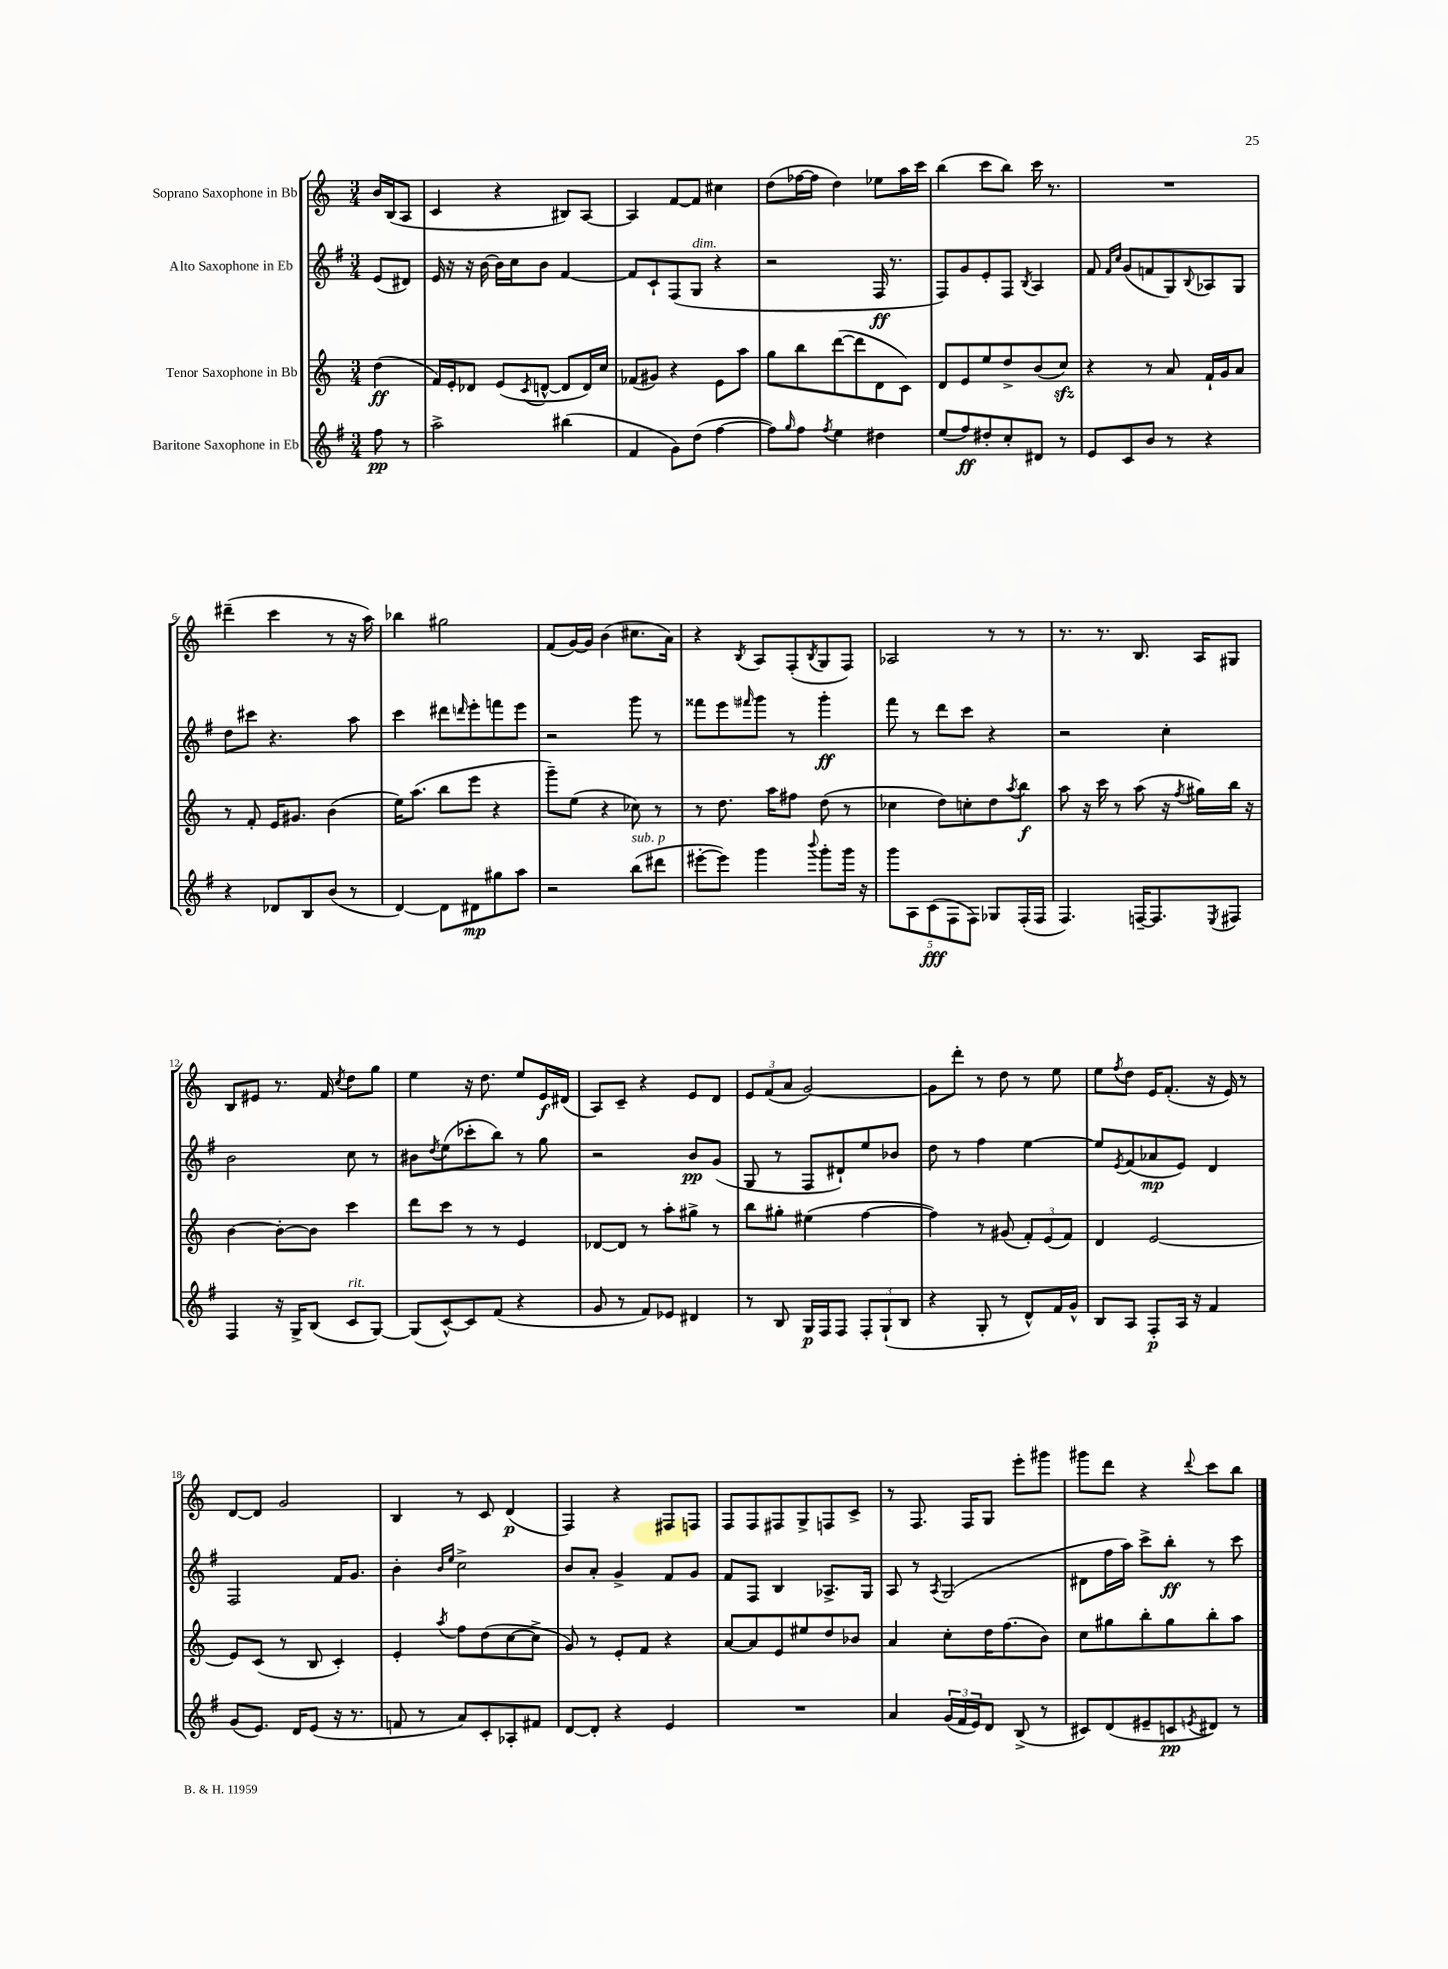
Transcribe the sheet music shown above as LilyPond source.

<<
\new StaffGroup <<
\new Staff = "s0" \with { instrumentName = "Soprano Saxophone in Bb" } {
    \clef treble \key c \major \numericTimeSignature \time 3/4 \partial 4
    b'16 b16( a8 |
    c'4 r4 bis8) a8~ |
    a4 f'8~ f'8 cis''4 |
    d''8( fes''16~ fes''16 d''4) ees''8 a''16 c'''16 |
    b''4( c'''8 b''8) c'''16 r8. |
    R2. |
    dis'''4--( c'''4 r8 r16 a''16) |
    bes''4 gis''2 |
    f'8( g'16~) g'16 b'4( cis''8. a'16) |
    r4 \acciaccatura { b8 } a8 f8-.( \acciaccatura { b8 } g8 f8) |
    aes2 r8 r8 |
    r8. r8. b8. a16 gis8 |
    b8 eis'8 r8. f'16 \acciaccatura { c''8 } d''8 g''8 |
    e''4 r16 d''8. e''8 e'16\f dis'16( |
    a8) c'8-- r4 e'8 d'8 |
    \tuplet 3/2 { e'8 f'8( a'8 } g'2~) |
    g'8 d'''8-. r8 d''8 r8 e''8 |
    e''8 \acciaccatura { f''8 } d''8 e'16 f'8.-.( r16 e'16) r8 |
    d'8~ d'8 g'2 |
    b4 r8 c'8 d'4\p( |
    f4) r4 fis8 f8 |
    f8 f8 fis8 g8-> f8 c'8-> |
    r8 f8. f16 g8 e'''8-. gis'''8 |
    gis'''8 d'''8 r4 \appoggiatura { d'''8 } c'''8 b''8 \bar "|." |
}
\new Staff = "s1" \with { instrumentName = "Alto Saxophone in Eb" } {
    \clef treble \key g \major \numericTimeSignature \time 3/4 \partial 4
    e'8( dis'8) |
    e'16 r16 r16 b'16~ b'16 c''16 b'8 fis'4~ |
    fis'8 c'8-! fis8( g8^\markup { \italic "dim." } r4 |
    r2 fis16\ff r8. |
    fis8) g'8 e'8-. fis8 \acciaccatura { b8 } a4 |
    fis'8 \grace { fis'16 c''16 } g'8( f'8 g8) \appoggiatura { b8 } aes8 g8 |
    d''8 cis'''8 r4. a''8 |
    c'''4 dis'''8 \grace { d'''16 } e'''8-. f'''8 e'''8 |
    r2 g'''8 r8 |
    fisis'''8 e'''8 \grace { fis'''16 } g'''8 r8 g'''4-.\ff |
    fis'''8 r8 d'''8 c'''8 r4 |
    r2 c''4-. |
    b'2 c''8 r8 |
    bis'8 \acciaccatura { d''8 } e''8( ces'''8-. b''8) r8 g''8 |
    r2 b'8\pp g'8( |
    g8 r8 fis8 dis'8-!) e''8 bes'8 |
    d''8 r8 fis''4 e''4~ |
    e''8 \acciaccatura { e'8 } fis'8( aes'8\mp e'8) d'4 |
    fis2 fis'16 g'8. |
    b'4-. \grace { b'16 e''16 } c''2-> |
    b'8 a'8-. g'4-> fis'8 g'8 |
    fis'8 fis8 b4 aes8.-> g16 |
    a8 r8 \acciaccatura { a8 } g2( |
    dis'8 fis''16 a''16) c'''8-> b''8-.\ff r8 c'''8 \bar "|." |
}
\new Staff = "s2" \with { instrumentName = "Tenor Saxophone in Bb" } {
    \clef treble \key c \major \numericTimeSignature \time 3/4 \partial 4
    d''4\ff( |
    f'16) e'16-. des'8 e'8( \acciaccatura { c'8 } d'8~-^ d'8 d'16) c''16 |
    fes'8( gis'8) r4 e'8 a''8 |
    g''8 b''8 d'''8~( d'''8 d'8 c'8) |
    d'8 e'8 e''8 d''8-> b'8( c''8\sfz) |
    r4 r8 a'8 f'16-! g'16 a'8 |
    r8 f'8-. e'16 gis'8. b'4( |
    e''16) a''8.( b''8 e'''8 r4 |
    g'''8--) e''8( r4 ces''8) r8 |
    r8 d''8. a''16 fis''8 d''8( r8 |
    ces''4 d''8) c''8-. d''8 \acciaccatura { a''8 } b''8\f |
    a''8 r16 c'''16 r8 a''8( r16 \acciaccatura { f''8 } gis''16) b''16 r16 |
    b'4~ b'8~-. b'8 c'''4 |
    d'''8 c'''8 r8 r8 e'4 |
    des'8~ des'8 r8 a''8-. gis''8-> r8 |
    b''8 gis''8-. eis''4( f''4~ |
    f''4) r8 gis'8( \tuplet 3/2 { f'8-.) e'8( f'8) } |
    d'4 e'2~ |
    e'8 c'8( r8 b8 c'4-.) |
    e'4-. \acciaccatura { a''8 } f''8 d''8( c''8~ c''8-> |
    g'8) r8 e'8-. f'8 r4 |
    a'8~ a'8 e'8 eis''8 d''8 bes'8 |
    a'4 c''8-. d''16 f''8.( b'8) |
    c''8 gis''8 b''8-. gis''8 b''8-. a''8 \bar "|." |
}
\new Staff = "s3" \with { instrumentName = "Baritone Saxophone in Eb" } {
    \clef treble \key g \major \numericTimeSignature \time 3/4 \partial 4
    fis''8\pp r8 |
    a''2-> bis''4( |
    fis'4 g'8) d''8( fis''4~ |
    fis''8) \grace { g''16 } fis''8 \acciaccatura { fis''8 } e''4 dis''4 |
    e''8( fis''8\ff) dis''8-. c''8-. dis'8 r8 |
    e'8 c'8 b'8 r8 r4 |
    r4 des'8 b8 b'8( r8 |
    d'4~) d'8 dis'8\mp gis''8 a''8 |
    r2 b''8^\markup { \italic "sub. p" }( dis'''8 |
    eis'''8~-. eis'''8) g'''4 \appoggiatura { b'''8 } g'''8-. g'''16 r16 |
    \tuplet 5/4 { g'''8 a8 c'8\fff( fis8 fis8) } ges8 fis16-.( fis16 |
    fis4.) f16~-- f8. \acciaccatura { e8 } fis8 |
    fis4 r16 g16-> b8( c'8^\markup { \italic "rit." } g8~) |
    g8( c'8~-^) c'8 fis'8( r4 |
    g'8 r8 fis'8) ees'8 dis'4 |
    r8 b8 g16\p fis16 fis8 \tuplet 3/2 { fis8-. g8-!( b8 } |
    r4 g8-. r8 d'8-^) fis'16 g'16-^ |
    b8 a8 fis8-.\p a16 r16 fis'4 |
    g'8( e'8.) d'16 e'8( r16 r8. |
    f'8 r8 a'8) c'8-. aes8-. fis'8 |
    d'8~ d'8-. r4 e'4 |
    R2. |
    a'4 \tuplet 3/2 { g'16( fis'16 e'16) } d'8 b8->( r8 |
    cis'8) d'8( eis'8-- c'8\pp \acciaccatura { e'8 } dis'8) r8 \bar "|." |
}
>>
>>
